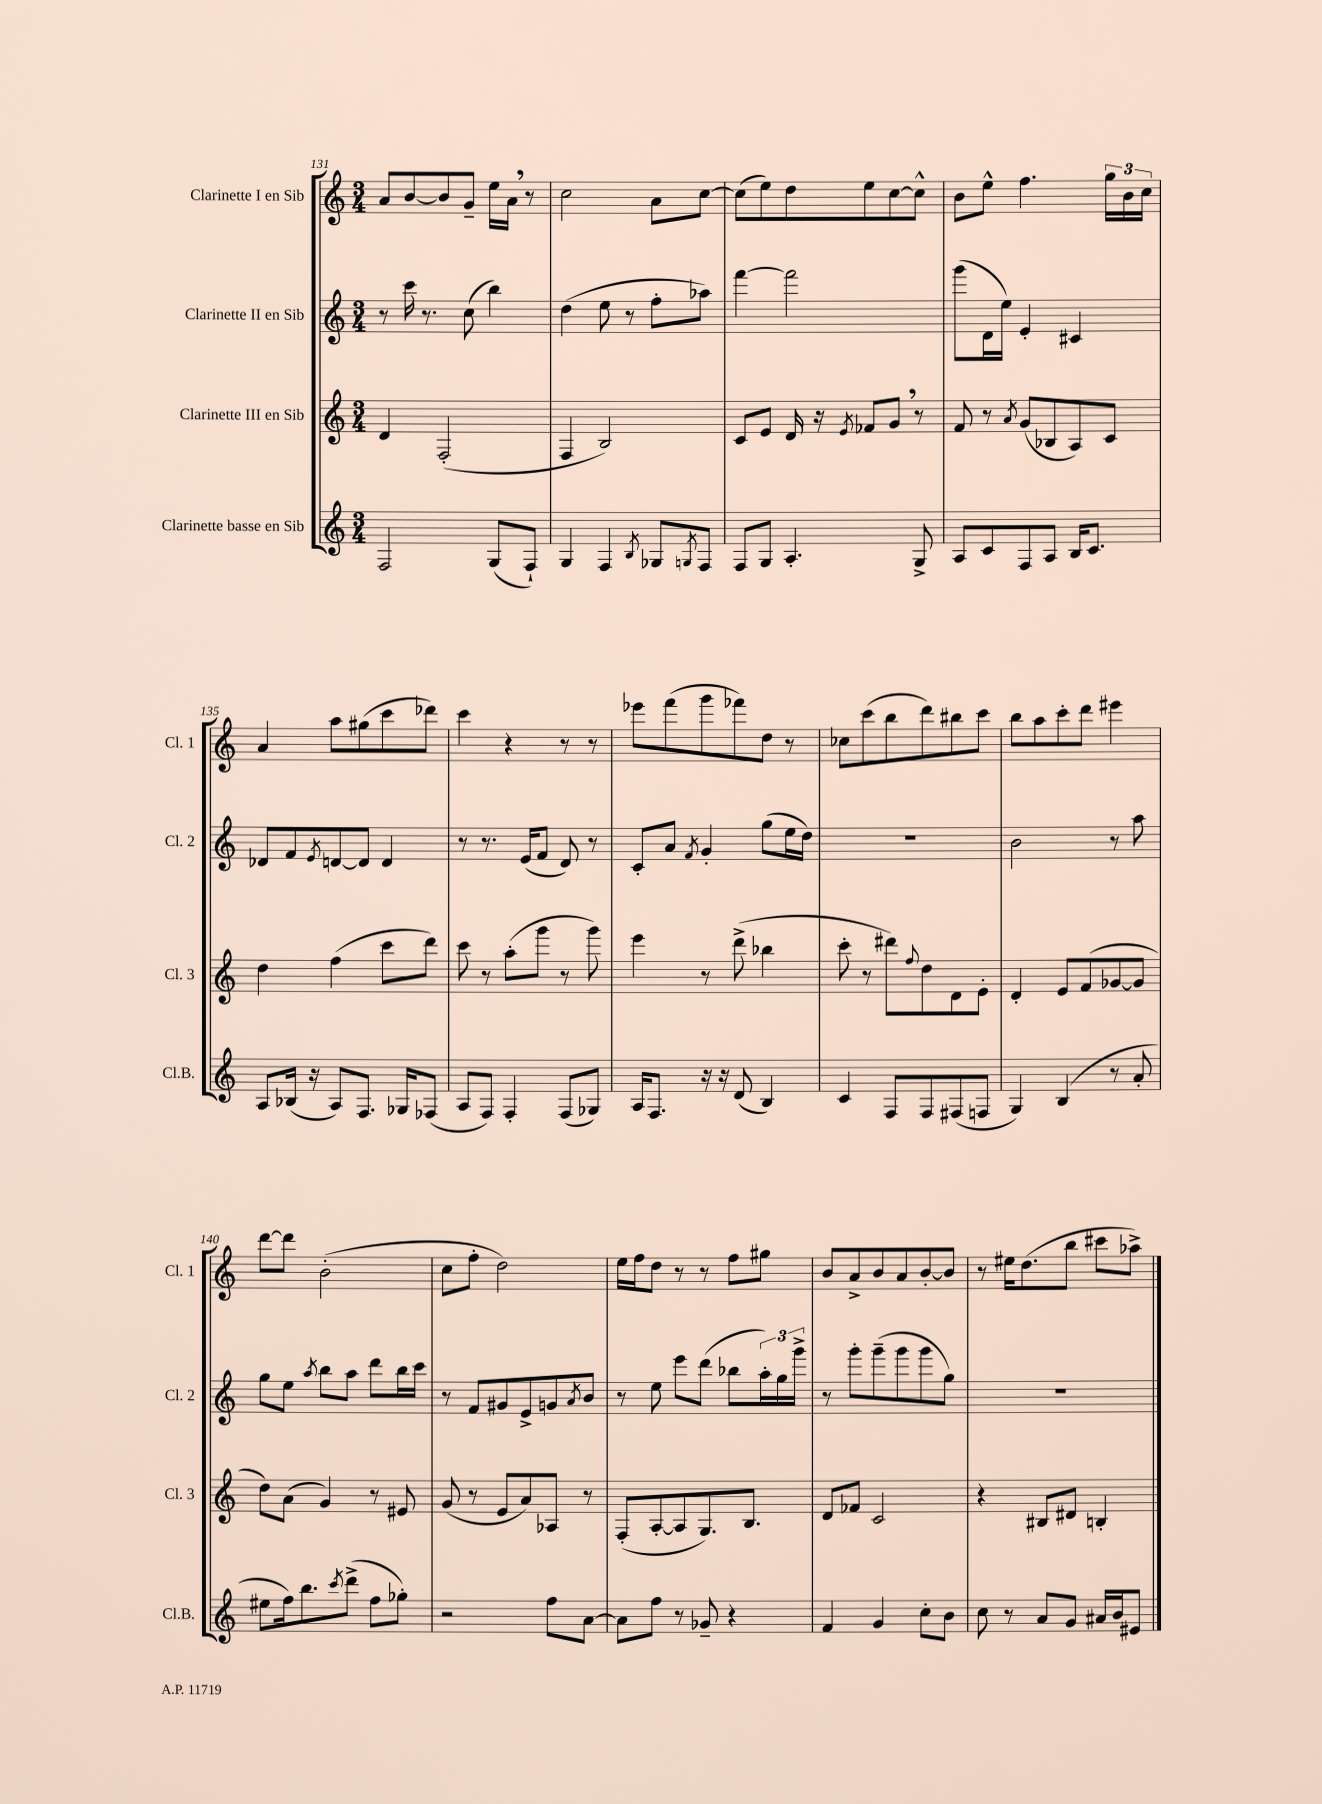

**kern	**kern	**kern	**kern
*staff4	*staff3	*staff2	*staff1
*clefG2	*clefG2	*clefG2	*clefG2
*k[]	*k[]	*k[]	*k[]
*M3/4	*M3/4	*M3/4	*M3/4
2F/	4d/	8r	8a/L
.	.	16ccc\	[8b/
.	.	8.r	.
.	(2F'/	.	8b/]
.	.	(8cc\	8g~/J
(8G/L	.	4bb\)	16ee\LL
.	.	.	16a\JJ
8F`/J)	.	.	8r
=	=	=	=
4G/	4F/	(4dd\	2cc\
4F/	2B/)	8ee\	.
.	.	8r	.
8qB/	.	.	.
8G-/L	.	8ff'\L	8a\L
8qG/	.	.	.
8F/J	.	8aa-\J)	[8cc\J
=	=	=	=
8F/L	8c/L	[4fff\	(8cc\]L
8G/J	8e/J	.	8ee\)
4.A'/	16d/	2fff\]	8dd\
.	16r	.	.
.	8qe/	.	.
.	8f-/L	.	8ee\
.	8g/J	.	[8cc\
8G^/	8r	.	8cc^^\]J
=	=	=	=
8A/L	8f/	(8ggg\L	8b\L
8c/	8r	16d\L	8ee^^\J
.	.	16ee\JJ)	.
.	8qa/	.	.
8F/	(8g/L	4e'/	4.ff\
8A/J	8B-/	.	.
16B/LK	8A/)	4c#/	.
8.c/J	.	.	.
.	8c/J	.	24gg\LL
.	.	.	24b\
.	.	.	24cc\JJ
=	=	=	=
8A/L	4dd\	8d-/L	4a/
(16B-/Jk	.	8f/	.
16r	.	.	.
.	.	8qe/	.
8A/L)	(4ff\	[8d/	8aa\L
8.F/J	.	8d/]J	(8gg#\
.	8ccc\L	4d/	8ccc\
16G-/LK	.	.	.
(8F-/J	8ddd\J)	.	8ddd-\J)
=	=	=	=
8A/L	8ccc\	8r	4ccc\
8F/J)	8r	8.r	.
4F'/	(8aa'\L	.	4r
.	.	(16e/LK	.
.	8ggg\J	8f/J	.
(8F/L	8r	8d/)	8r
8G-/J)	8ggg\)	8r	8r
=	=	=	=
16A/LK	4eee\	8c'/L	8eee-\L
8.F/J	.	.	.
.	.	8a/J	(8fff\
.	.	8qf/	.
16r	8r	4g'/	8ggg\
16r	.	.	.
(8d/	(8ddd^\	.	8fff-\)
4B/)	4bb-\	(8gg\L	8dd\J
.	.	16ee\L	8r
.	.	16dd\JJ)	.
=	=	=	=
4c/	8ccc'\	2.r	8cc-\L
.	8r	.	(8ccc\
8F/L	8ddd#\L)	.	8bb\
.	8qqff/	.	.
8F/	8dd\	.	8ddd\)
(8F#/	8d\	.	8bb#\
8F/J	8e'\J	.	8ccc\J
=	=	=	=
4G/)	4d'/	2b\	8bb\L
.	.	.	8aa\
(4B/	8e/L	.	8ccc'\
.	(8f/	.	8ddd\J
8r	[8g-/	8r	4eee#\
8a'/	8g-/]J	8aa\	.
=	=	=	=
8ee#\L	8dd\L)	8gg\L	[8ddd\L
16ff\k)	(8a\J	8ee\J	8ddd\]J
8.bb\	.	.	.
.	.	8qaa/	.
.	4g/)	8bb\L	(2b'\
8qccc/	.	.	.
(8ddd^\J	.	8aa\J	.
8ff\L	8r	8ddd\L	.
8gg-'\J)	8e#/	16bb\L	.
.	.	16ccc\JJ	.
=	=	=	=
2r	(8g/	8r	8cc\L
.	8r	8f/L	8ff'\J
.	8e/L	8g#/	2dd\)
.	8a/)	8e^/	.
8ff\L	8A-/J	8g/	.
.	.	8qa/	.
[8a\J	8r	8b/J	.
=	=	=	=
8a\]L	(8F'/L	8r	16ee\LL
.	.	.	16ff\J
8ff\J	[8A'/	8ee\	8dd\J
8r	8A/]	8eee\L	8r
8g-~/	8.G/)	(8ddd\J	8r
4r	.	8bb-\L	8ff\L
.	8.B/J	.	.
.	.	24aa'\L)	8gg#\J
.	.	24gg\	.
.	.	24ggg^\JJ	.
=	=	=	=
4f/	8d/L	8r	8b/L
.	8f-/J	8ggg'\L	8a^/
4g/	2c/	(8ggg~\	8b/
.	.	8ggg\	8a/
8cc'\L	.	8ggg\	[8b'/
8b\J	.	8gg\J)	8b/]J
=	=	=	=
8cc\	4r	2.r	8r
8r	.	.	16ee#\LK
.	.	.	(8.dd\
8a/L	8B#/L	.	.
8g/J	8d#/J	.	8bb\J
16a#/LL	4B'/	.	8ccc#\L
16b/J	.	.	.
8e#/J	.	.	8aa-^\J)
==	==	==	==
*-	*-	*-	*-
